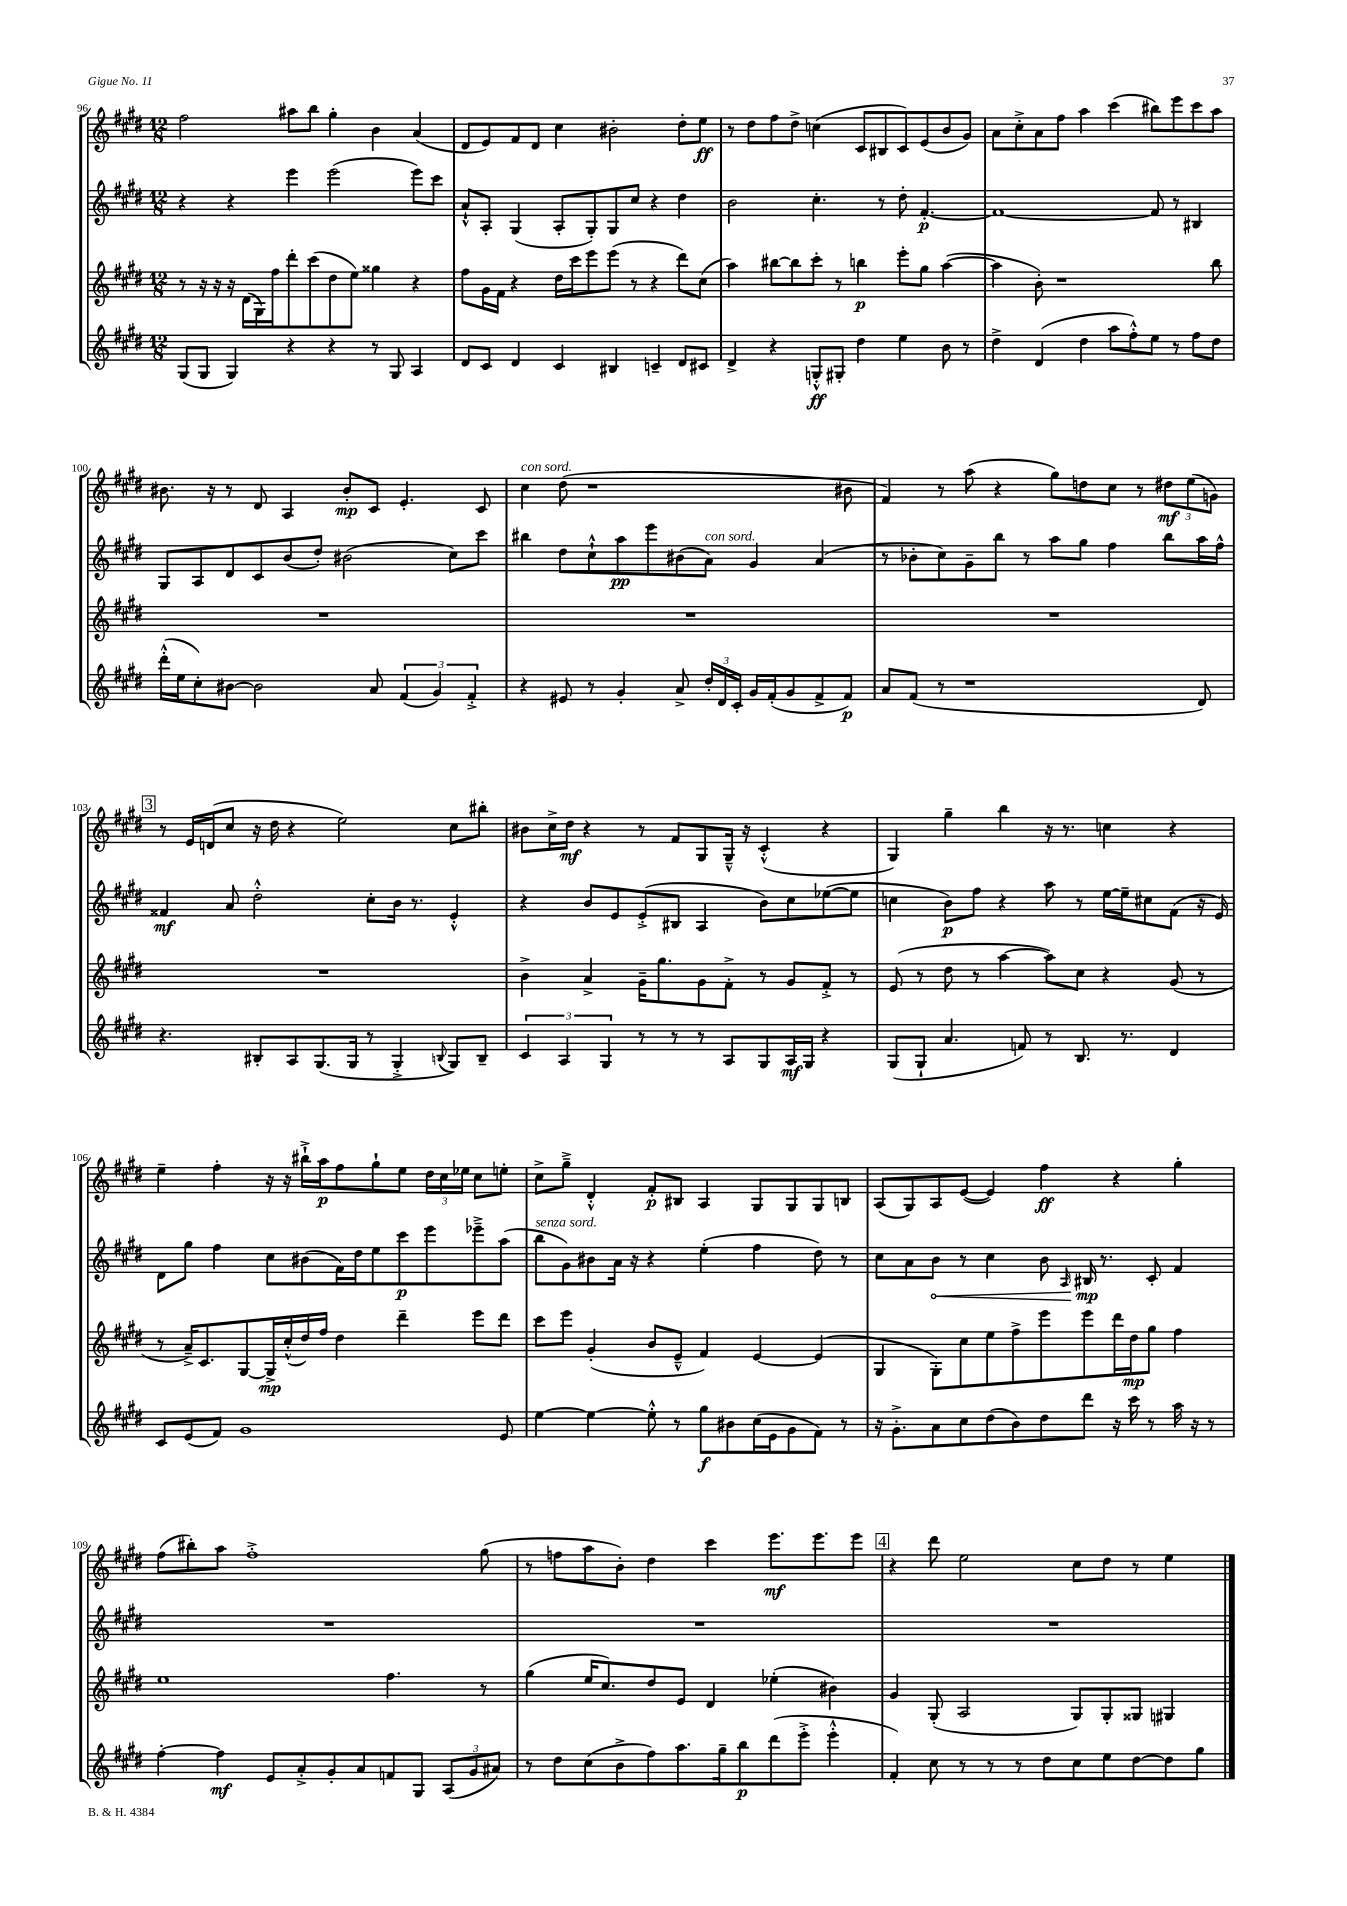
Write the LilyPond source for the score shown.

<<
\new StaffGroup <<
\new Staff = "s0" {
    \clef treble \key e \major \numericTimeSignature \time 12/8
    \autoBeamOff fis''2 ais''8[ b''8] gis''4-. b'4 a'4( |
    dis'8[ e'8) fis'8 dis'8] cis''4 bis'2-. dis''8[-. e''8]\ff |
    r8 dis''8[ fis''8 dis''8]-> c''4( cis'8[ bis8 cis'8) e'8( b'8 gis'8]) |
    a'8[ cis''8-.-> a'8 fis''8] a''4 cis'''4( bis''8[) e'''8 cis'''8 a''8] |
    bis'8. r16 r8 dis'8 a4 bis'8[-.\mp cis'8] e'4.-. cis'8 |
    cis''4^\markup { \italic "con sord." } dis''8( r1 bis'8 |
    fis'4) r8 a''8( r4 gis''8[) d''8 cis''8] r8 \tuplet 3/2 { dis''8[\mf e''8( g'8]) } |
    \mark \markup { \box "3" } r8 e'16[ d'16( cis''8] r16 dis''16 r4 e''2) cis''8[ bis''8]-. |
    bis'8[ cis''16-> dis''16]\mf r4 r8 fis'8[ gis8 gis16]---^ r16 cis'4-.-^( r4 |
    gis4) gis''4-- b''4 r16 r8. c''4 r4 |
    e''4-- fis''4-. r16 r16 bis''16[-!-> a''16\p fis''8 gis''8-! e''8] \tuplet 3/2 { dis''16[ cis''16 ees''16] } cis''8[ e''8]-. |
    cis''8[-> gis''8]---> dis'4-.-^ fis'8[-.\p bis8] a4 gis8[ gis8 gis8 b8] |
    a8[( gis8) a8 e'8]~( e'4) fis''4\ff r4 gis''4-. |
    fis''8[( bis''8-.) a''8] fis''1-.-> gis''8( |
    r8 f''8[ a''8 b'8]-.) dis''4 cis'''4 e'''8.[\mf e'''8. e'''8] |
    \mark \markup { \box "4" } r4 dis'''8 e''2 cis''8[ dis''8] r8 e''4 \bar "|." |
}
\new Staff = "s1" {
    \clef treble \key e \major \numericTimeSignature \time 12/8
    \autoBeamOff r4 r4 e'''4 e'''2( e'''8[) cis'''8] |
    a'8[-!-^ a8]-. gis4( a8[-. gis8-.) gis8 cis''8] r4 dis''4 |
    b'2 cis''4.-. r8 dis''8-. fis'4.~-.\p |
    fis'1~ fis'8 r8 bis4 |
    gis8[ a8 dis'8 cis'8 b'8( dis''8]-.) bis'2( cis''8[) cis'''8] |
    bis''4 dis''8[ cis''8-!-^ a''8\pp e'''8 bis'8( a'8]^\markup { \italic "con sord." }) gis'4 a'4( |
    r8 bes'8[-. cis''8) gis'8-- b''8] r8 a''8[ gis''8] fis''4 b''8[ a''16 fis''16]-^ |
    \mark \markup { \box "3" } fisis'4\mf a'8 dis''2-.-^ cis''8[-. b'16] r8. e'4-.-^ |
    r4 b'8[ e'8 e'8-.->( bis8] a4 b'8[) cis''8 ees''8~( ees''8] |
    c''4 b'8[\p) fis''8] r4 a''8 r8 e''16[~ e''16-- cis''8 fis'8]( r16 e'16) |
    dis'8[ gis''8] fis''4 cis''8[ bis'8( fis'16) dis''16 e''8 cis'''8\p e'''8 ees'''8---> a''8]( |
    b''8[^\markup { \italic "senza sord." } gis'8) bis'8 a'16] r16 r4 e''4-.( fis''4 dis''8) r8 |
    cis''8[ a'8 \once \override Hairpin.circled-tip = ##t b'8]\< r8 cis''4 b'8 \grace { a16 } bis16\mp\! r8. cis'8-. fis'4 |
    R1. |
    R1. |
    \mark \markup { \box "4" } R1. \bar "|." |
}
\new Staff = "s2" {
    \clef treble \key e \major \numericTimeSignature \time 12/8
    \autoBeamOff r8 r16 r16 r16 dis'16[( gis16) fis''16 dis'''8-. cis'''8( dis''8 e''8]) gisis''4 r4 |
    fis''8[ gis'16 fis'16] r4 dis''16[ cis'''16 e'''8 e'''8]( r8 r4 dis'''8[) cis''8]( |
    a''4) bis''8[~ bis''8 cis'''8]-. r8 b''4\p e'''8[-. gis''8] a''4~( |
    a''4 b'8-.) r1 b''8 |
    R1. |
    R1. |
    R1. |
    \mark \markup { \box "3" } R1. |
    b'4-> a'4-> gis'16[-- gis''8. gis'8 fis'8]-.-> r8 gis'8[ fis'8]-.-> r8 |
    e'8( r8 dis''8 r8 a''4~ a''8[) cis''8] r4 gis'8( r8 |
    r8 a'16[--->) cis'8. gis8~ gis16->\mp cis''16-.-^( dis''16) fis''16] dis''4 dis'''4-- e'''8[ dis'''8] |
    cis'''8[ e'''8] gis'4-.( b'8[ e'8]---^ fis'4) e'4~ e'4( |
    gis4 gis8[-.) cis''8 e''8 fis''8-> e'''8 e'''8 dis'''16 dis''16\mp gis''8] fis''4 |
    e''1 fis''4. r8 |
    gis''4( e''16[ cis''8.) dis''8 e'8] dis'4 ees''4-.( bis'4) |
    \mark \markup { \box "4" } gis'4 gis8-.( a2 gis8[) gis8-. gisis8] gis4 \bar "|." |
}
\new Staff = "s3" {
    \clef treble \key e \major \numericTimeSignature \time 12/8
    \autoBeamOff gis8[( gis8] gis4) r4 r4 r8 gis8 a4 |
    dis'8[ cis'8] dis'4 cis'4 bis4 c'4-- dis'8[ cis'8] |
    dis'4-> r4 g8[-.-^\ff gis8]-. dis''4 e''4 b'8 r8 |
    dis''4-> dis'4( dis''4 a''8[ fis''8-.-^) e''8] r8 fis''8[ dis''8] |
    dis'''16[-.-^( e''16 cis''8-.) bis'8]~ bis'2 a'8 \tuplet 3/2 { fis'4( gis'4) fis'4-.-> } |
    r4 eis'8 r8 gis'4-. a'8-> \tuplet 3/2 { dis''16[-. dis'16 cis'16]-. } gis'16[ fis'16-.( gis'8 fis'8-> fis'8]\p) |
    a'8[ fis'8]( r8 r1 dis'8) |
    \mark \markup { \box "3" } r4. bis8[-. a8 gis8.( gis16] r8 gis4-.-> \appoggiatura { b8 } gis8[) b8]-- |
    \tuplet 3/2 { cis'4 a4 gis4 } r8 r8 r8 a8[ gis8 a16\mf gis16] r4 |
    gis8[( gis8]-! a'4. f'8) r8 b8. r8. dis'4 |
    cis'8[ e'8( fis'8]) gis'1 e'8 |
    e''4~ e''4~ e''8-.-^ r8 gis''8[\f bis'8 cis''16( e'16 gis'8 fis'8]) r8 |
    r16 gis'8.[-.-> a'8 cis''8 dis''8( b'8) dis''8 dis'''8] r16 cis'''16 r8 a''16 r16 r8 |
    fis''4~-. fis''4\mf e'8[ a'8-.-> gis'8-. a'8 f'8 gis8] \tuplet 3/2 { a8[( gis'8 ais'8]) } |
    r8 dis''8[ cis''8( b'8-> fis''8) a''8. gis''16-- b''8\p dis'''8( e'''8]-.-> e'''4-.-^ |
    \mark \markup { \box "4" } fis'4-.) cis''8 r8 r8 r8 dis''8[ cis''8 e''8 dis''8~ dis''8 gis''8] \bar "|." |
}
>>
>>
\layout { \context { \Score currentBarNumber = #96 } }
